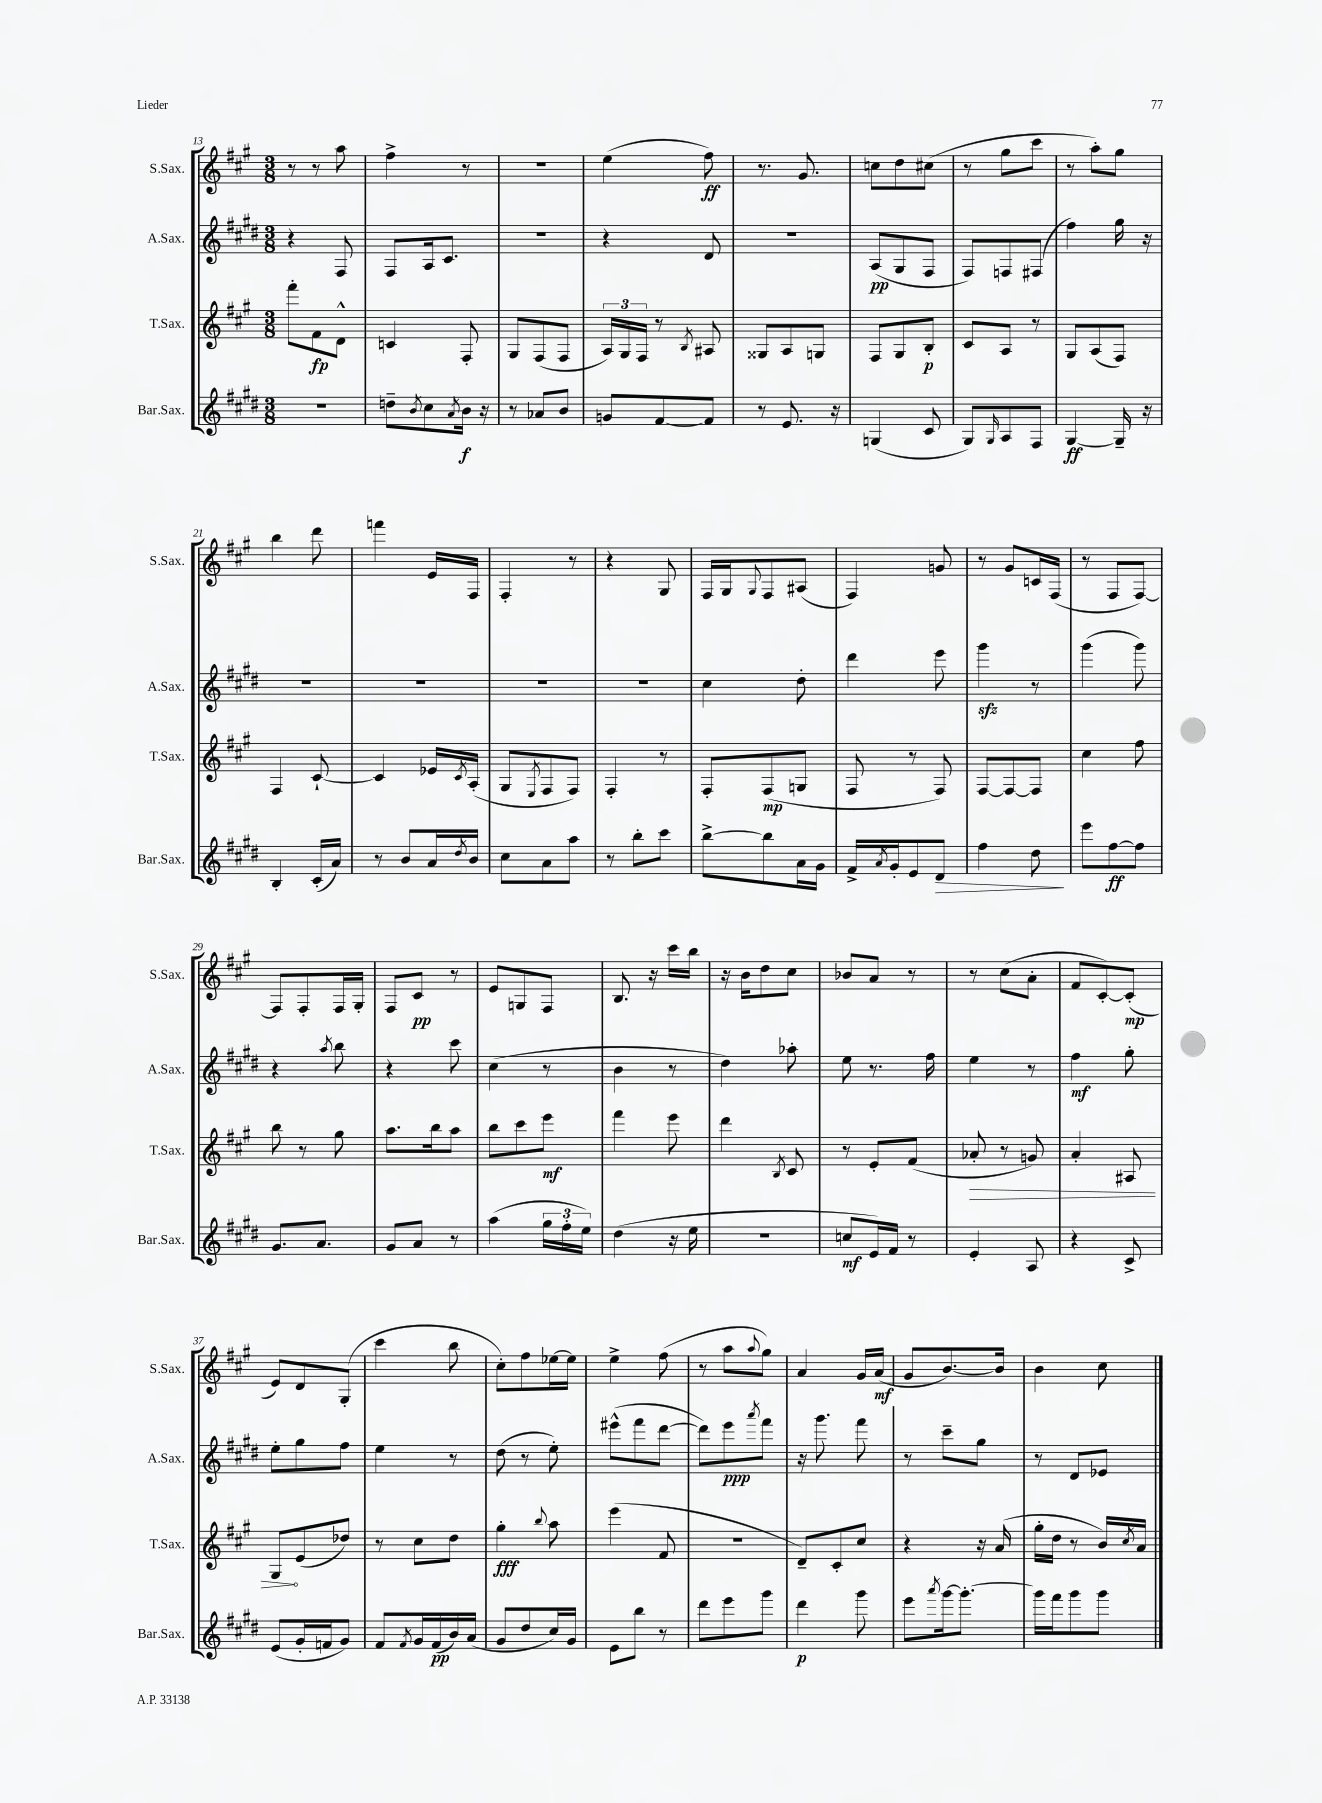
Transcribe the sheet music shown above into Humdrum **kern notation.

**kern	**dynam	**kern	**dynam	**kern	**dynam	**kern	**dynam
*part4	*part4	*part3	*part3	*part2	*part2	*part1	*part1
*staff4	*staff4	*staff3	*staff3	*staff2	*staff2	*staff1	*staff1
*I"Bar.Sax.	*	*I"T.Sax.	*	*I"A.Sax.	*	*I"S.Sax.	*
*I'Bar.Sax.	*	*I'T.Sax.	*	*I'A.Sax.	*	*I'S.Sax.	*
*clefG2	*	*clefG2	*	*clefG2	*	*clefG2	*
*k[f#c#g#d#]	*	*k[f#c#g#]	*	*k[f#c#g#d#]	*	*k[f#c#g#]	*
*M3/8	*	*M3/8	*	*M3/8	*	*M3/8	*
=13	=13	=13	=13	=13	=13	=13	=13
4.r	.	8fff#'\L	.	4r	.	8r	.
.	.	8f#\	fp	.	.	8r	.
.	.	8d^^\J	.	8F#/	.	8aa\	.
=14	=14	=14	=14	=14	=14	=14	=14
8ddn~\L	.	4cn/	.	8F#/L	.	4ff#^\	.
8qb/	.	.	.	.	.	.	.
8cc#\	.	.	.	16A/k	.	.	.
.	.	.	.	8.c#/J	.	.	.
8qa/	.	.	.	.	.	.	.
16b\Jk	f	8F#'/	.	.	.	8r	.
16r	.	.	.	.	.	.	.
=15	=15	=15	=15	=15	=15	=15	=15
8r	.	8G#/L	.	4.r	.	4.r	.
8a-X/L	.	(8F#/	.	.	.	.	.
8b/J	.	8F#/J	.	.	.	.	.
=16	=16	=16	=16	=16	=16	=16	=16
8gn/L	.	24A/LL)	.	4r	.	(4ee\	.
.	.	24G#/	.	.	.	.	.
.	.	24F#/JJ	.	.	.	.	.
[8f#/	.	8r	.	.	.	.	.
.	.	8qB/	.	.	.	.	.
8f#/J]	.	8A#X/	.	8d#/	.	8ff#\)	ff
=17	=17	=17	=17	=17	=17	=17	=17
8r	.	8G##X/L	.	4.r	.	8.r	.
8.e/	.	8A/	.	.	.	.	.
.	.	.	.	.	.	8.g#/	.
.	.	8Gn/J	.	.	.	.	.
16r	.	.	.	.	.	.	.
=18	=18	=18	=18	=18	=18	=18	=18
(4Gn/	.	8F#/L	.	(8A/L	pp	8ccn\L	.
.	.	8G#/	.	8G#/	.	8dd\	.
8c#/	.	8B'/J	p	8F#/J	.	(8cc#X\J	.
=19	=19	=19	=19	=19	=19	=19	=19
8G#/L)	.	8c#/L	.	8F#/L)	.	8r	.
16qqG#/	.	.	.	.	.	.	.
8A/	.	8A/J	.	8Fn/	.	8gg#\L	.
8F#/J	.	8r	.	(8F#X/J	.	8ccc#\J	.
=20	=20	=20	=20	=20	=20	=20	=20
[4G#/	ff	8G#/L	.	4ff#\)	.	8r	.
.	.	(8A/	.	.	.	8aa'\L)	.
16G#~/]	.	8F#/J)	.	16gg#\	.	8gg#\J	.
16r	.	.	.	16r	.	.	.
!!LO:LB:g=z
=21	=21	=21	=21	=21	=21	=21	=21
4B'/	.	4F#/	.	4.r	.	4bb\	.
(16c#'/LL	.	[8c#`/	.	.	.	8ddd\	.
16a/JJ)	.	.	.	.	.	.	.
=22	=22	=22	=22	=22	=22	=22	=22
8r	.	4c#/]	.	4.r	.	4fffn\	.
8b/L	.	.	.	.	.	.	.
16a/L	.	16e-X/LL	.	.	.	16e/LL	.
8qdd#/	.	8qc#/	.	.	.	.	.
16b/JJ	.	(16A'/JJ	.	.	.	16F#/JJ	.
=23	=23	=23	=23	=23	=23	=23	=23
8cc#\L	.	8G#/L	.	4.r	.	4F#'/	.
.	.	8qE/	.	.	.	.	.
8a\	.	8F#/	.	.	.	.	.
8aa\J	.	8F#/J)	.	.	.	8r	.
=24	=24	=24	=24	=24	=24	=24	=24
8r	.	4F#'/	.	4.r	.	4r	.
8bb'\L	.	.	.	.	.	.	.
8ccc#\J	.	8r	.	.	.	8G#/	.
=25	=25	=25	=25	=25	=25	=25	=25
[8bb^\L	.	8F#'/L	.	4cc#\	.	16F#/LL	.
.	.	.	.	.	.	16G#/J	.
.	.	.	.	.	.	8qqG#/	.
8bb\]	.	(8F#/	mp	.	.	8F#/	.
16a\L	.	8Gn/J	.	8dd#'\	.	(8A#X/J	.
16g#\JJ	.	.	.	.	.	.	.
=26	=26	=26	=26	=26	=26	=26	=26
16f#^/LL	.	8F#/	.	4ddd#\	.	4F#/)	.
8qa/	.	.	.	.	.	.	.
16g#'/J	.	.	.	.	.	.	.
8e/	.	8r	.	.	.	.	.
!	!LO:HP:b	!	!	!	!	!	!
8d#/J	>	8F#/)	.	8eee\	.	8gn/	.
=27	=27	=27	=27	=27	=27	=27	=27
4ff#\	.	[8F#/L	.	4ggg#zz\	.	8r	.
.	.	8F#/_	.	.	.	8g#/L	.
8dd#\	.	8F#/J]	.	8r	.	16cn/L	.
.	.	.	.	.	.	(16F#/JJ	.
.	]	.	.	.	.	.	.
=28	=28	=28	=28	=28	=28	=28	=28
8eee\L	.	4cc#\	.	(4ggg#\	.	8r	.
[8ff#\	ff	.	.	.	.	8F#/L	.
8ff#\J]	.	8ff#\	.	8ggg#\)	.	[8F#/J)	.
!!LO:LB:g=z
=29	=29	=29	=29	=29	=29	=29	=29
8.g#/L	.	8bb\	.	4r	.	8F#/L]	.
.	.	8r	.	.	.	8F#'/	.
8.a/J	.	.	.	.	.	.	.
.	.	.	.	8qaa/	.	.	.
.	.	8gg#\	.	8bb\	.	16F#/L	.
.	.	.	.	.	.	16G#'/JJ	.
=30	=30	=30	=30	=30	=30	=30	=30
8g#/L	.	8.aa\L	.	4r	.	8F#/L	.
8a/J	.	.	.	.	.	8c#/J	pp
.	.	16bb\k	.	.	.	.	.
8r	.	8aa\J	.	8ccc#\	.	8r	.
=31	=31	=31	=31	=31	=31	=31	=31
(4aa\	.	8bb\L	.	(4cc#\	.	8e/L	.
.	.	8ccc#\	.	.	.	8Gn/	.
24gg#\LL	.	8eee\J	mf	8r	.	8F#/J	.
24ff#'\	.	.	.	.	.	.	.
24ee\JJ)	.	.	.	.	.	.	.
=32	=32	=32	=32	=32	=32	=32	=32
(4dd#\	.	4fff#\	.	4b\	.	8.B/	.
.	.	.	.	.	.	16r	.
16r	.	8eee\	.	8r	.	16ccc#\LL	.
16ee\	.	.	.	.	.	16bb\JJ	.
=33	=33	=33	=33	=33	=33	=33	=33
4.r	.	4ddd\	.	4dd#\)	.	16r	.
.	.	.	.	.	.	16b\KL	.
.	.	.	.	.	.	8dd\	.
.	.	8qB/	.	.	.	.	.
.	.	8c#/	.	8aa-X'\	.	8cc#\J	.
=34	=34	=34	=34	=34	=34	=34	=34
8ccn/L	mf	8r	.	8ee\	.	8b-X/L	.
16e/L)	.	8e'/L	.	8.r	.	8a/J	.
16f#/JJ	.	.	.	.	.	.	.
8r	.	(8f#/J	.	.	.	8r	.
.	.	.	.	16ff#\	.	.	.
=35	=35	=35	=35	=35	=35	=35	=35
!	!	!	!LO:HP:b	!	!	!	!
4e'/	.	8a-X'/	>	4ee\	.	8r	.
.	.	8r	.	.	.	(8cc#\L	.
8A/	.	8gn/)	.	8r	.	8a'\J	.
=36	=36	=36	=36	=36	=36	=36	=36
4r	.	4a'/	.	4ff#\	mf	8f#/L	.
.	.	.	.	.	.	[8c#'/)	.
8c#^/	.	8A#X/	.	8gg#'\	.	(8c#'/J]	mp
!!LO:LB:g=z
=37	=37	=37	=37	=37	=37	=37	=37
(8e/L	.	8G#/L	.	8ee'\L	.	8e/L)	.
16g#'/L	.	(8e/	]	8gg#\	.	8d/	.
16fn/J	.	.	.	.	.	.	.
8g#/J)	.	8dd-X/J)	.	8ff#\J	.	(8G#'/J	.
=38	=38	=38	=38	=38	=38	=38	=38
8f#/L	.	8r	.	4ee\	.	4ccc#\	.
8qf#/	.	.	.	.	.	.	.
16g#/L	.	8cc#\L	.	.	.	.	.
(16f#/	pp	.	.	.	.	.	.
16b/)	.	8dd\J	.	8r	.	8bb\	.
(16a/JJ	.	.	.	.	.	.	.
=39	=39	=39	=39	=39	=39	=39	=39
8g#/L	.	4gg#'\	fff	(8dd#\	.	8cc#'\L)	.
8dd#/	.	.	.	8r	.	8ff#\	.
.	.	8qqbb/	.	.	.	.	.
16cc#/L)	.	8aa\	.	8ee'\)	.	[16ee-X\L	.
16g#/JJ	.	.	.	.	.	16ee-\JJ]	.
=40	=40	=40	=40	=40	=40	=40	=40
8e\L	.	(4eee\	.	(8eee#X^^\L	.	4ee^\	.
8bb\J	.	.	.	8fff#\	.	.	.
8r	.	8f#/	.	[8ddd#\J	.	(8ff#\	.
=41	=41	=41	=41	=41	=41	=41	=41
8ddd#\L	.	4.r	.	8ddd#\L])	.	8r	.
8eee\	.	.	.	8eee\	ppp	8aa\L	.
.	.	.	.	8qaaa/	.	8qqaa/	.
8ggg#\J	.	.	.	8fff#\J	.	8gg#\J)	.
=42	=42	=42	=42	=42	=42	=42	=42
4ddd#\	p	8d~/L)	.	16r	.	4a/	.
.	.	.	.	8.ggg#\	.	.	.
.	.	8c#'/	.	.	.	.	.
8ggg#\	.	8cc#/J	.	8fff#\	.	16g#/LL	.
.	.	.	.	.	.	(16a/JJ	mf
=43	=43	=43	=43	=43	=43	=43	=43
8eee\L	.	4r	.	8r	.	8g#/L	.
8qaaa/	.	.	.	.	.	.	.
[16ggg#\k	.	.	.	8ccc#~\L	.	[8.b/)	.
8.ggg#'\J_	.	.	.	.	.	.	.
.	.	16r	.	8gg#\J	.	.	.
.	.	(16a/	.	.	.	16b/Jk]	.
=44	=44	=44	=44	=44	=44	=44	=44
16ggg#\LL]	.	16gg#'\LL	.	8r	.	4b\	.
16fff#\J	.	16dd\JJ	.	.	.	.	.
8ggg#\	.	8r	.	8d#/L	.	.	.
8ggg#\J	.	16b/LL)	.	8e-X/J	.	8cc#\	.
.	.	8qcc#/	.	.	.	.	.
.	.	16a/JJ	.	.	.	.	.
==	==	==	==	==	==	==	==
*-	*-	*-	*-	*-	*-	*-	*-
